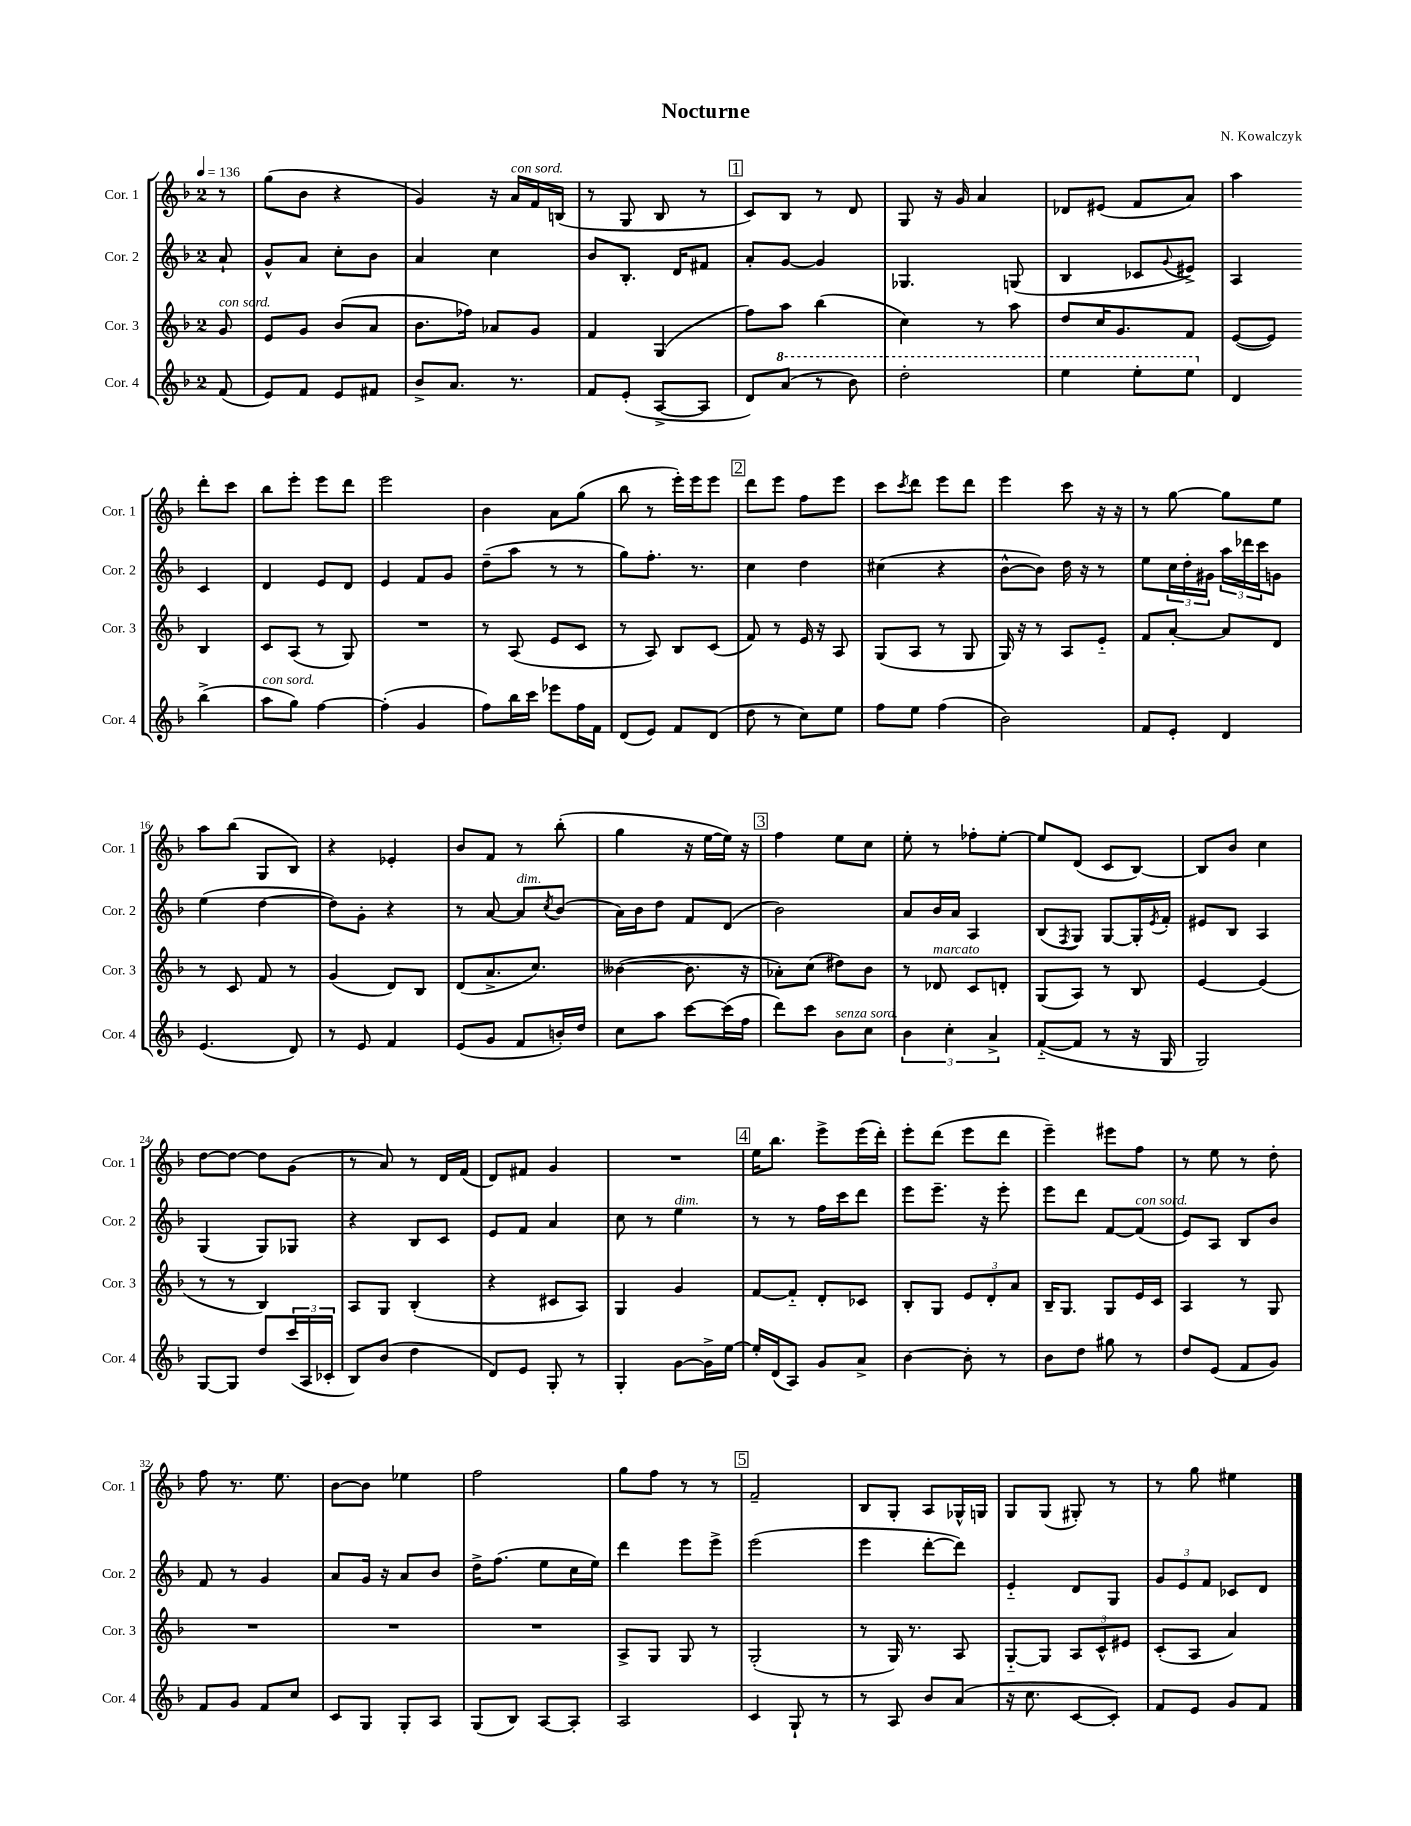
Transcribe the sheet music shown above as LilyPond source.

\header { title = "Nocturne" composer = "N. Kowalczyk" }
<<
\new StaffGroup <<
\new Staff = "s0" \with { instrumentName = "Cor. 1" shortInstrumentName = "Cor. 1" } {
    \clef treble \key f \major \once \override Staff.TimeSignature.style = #'single-digit \time 2/4 \partial 8 \tempo 4 = 136
    r8 |
    g''8( bes'8 r4 |
    g'4) r16 a'16^\markup { \italic "con sord." } f'16 b16( |
    r8 g8 bes8 r8 |
    \mark \markup { \box "1" } c'8) bes8 r8 d'8 |
    g8 r16 g'16 a'4 |
    des'8 eis'8( f'8 a'8) |
    a''4 d'''8-. c'''8 |
    bes''8 e'''8-. e'''8 d'''8 |
    e'''2 |
    bes'4 a'8 g''8( |
    bes''8 r8 e'''16-.) e'''16 e'''8 |
    \mark \markup { \box "2" } d'''8 e'''8 f''8 e'''8 |
    c'''8 \acciaccatura { c'''8 } d'''8 e'''8 d'''8 |
    e'''4 c'''8 r16 r16 |
    r8 g''8~ g''8 e''8 |
    a''8 bes''8( g8 bes8) |
    r4 ees'4-. |
    bes'8 f'8 r8 bes''8-.( |
    g''4 r16 e''16~ e''16) r16 |
    \mark \markup { \box "3" } f''4 e''8 c''8 |
    e''8-. r8 fes''8-. e''8~-. |
    e''8 d'8( c'8 bes8~) |
    bes8 bes'8 c''4 |
    d''8~ d''8~ d''8 g'8( |
    r8 a'8) r8 d'16 f'16( |
    d'8) fis'8 g'4 |
    R2 |
    \mark \markup { \box "4" } e''16 bes''8. e'''8-> e'''16( d'''16-.) |
    e'''8-. d'''8( e'''8 d'''8 |
    e'''4--) eis'''8 f''8 |
    r8 e''8 r8 d''8-. |
    f''8 r8. e''8. |
    bes'8~ bes'8 ees''4 |
    f''2 |
    g''8 f''8 r8 r8 |
    \mark \markup { \box "5" } f'2-- |
    bes8 g8-. a8 ges16-^ g16 |
    g8 g8( gis8-.) r8 |
    r8 g''8 eis''4 \bar "|." |
}
\new Staff = "s1" \with { instrumentName = "Cor. 2" shortInstrumentName = "Cor. 2" } {
    \clef treble \key f \major \once \override Staff.TimeSignature.style = #'single-digit \time 2/4 \partial 8
    a'8-! |
    g'8-^ a'8 c''8-. bes'8 |
    a'4 c''4 |
    bes'8 bes8.-. d'16 fis'8 |
    \mark \markup { \box "1" } a'8-. g'8~ g'4 |
    ges4. g8( |
    bes4 ces'8 \appoggiatura { g'8 } eis'8->) |
    a4 c'4 |
    d'4 e'8 d'8 |
    e'4 f'8 g'8 |
    d''8--( a''8 r8 r8 |
    g''8) f''8.-. r8. |
    \mark \markup { \box "2" } c''4 d''4 |
    cis''4( r4 |
    bes'8~-^ bes'8) d''16 r16 r8 |
    e''8 \tuplet 3/2 { c''16 d''16-. gis'16 } \tuplet 3/2 { a''16 des'''16 c'''16 } g'8 |
    e''4( d''4~ |
    d''8) g'8-. r4 |
    r8 a'8~ a'8^\markup { \italic "dim." } \acciaccatura { c''8 } bes'8( |
    a'16) bes'16 d''8 f'8 d'8( |
    \mark \markup { \box "3" } bes'2) |
    a'8 bes'16 a'16 a4 |
    bes8( \acciaccatura { f8 } g8) g8~ g16-. \acciaccatura { e'8 } f'16-. |
    eis'8 bes8 a4 |
    g4( g8) ges8 |
    r4 bes8 c'8 |
    e'8 f'8 a'4 |
    c''8 r8 e''4^\markup { \italic "dim." } |
    \mark \markup { \box "4" } r8 r8 f''16 c'''16 d'''8 |
    e'''8 e'''8.-- r16 e'''8-. |
    e'''8 d'''8 f'8~ f'8^\markup { \italic "con sord." }( |
    e'8) a8 bes8 bes'8 |
    f'8 r8 g'4 |
    a'8 g'16 r16 a'8 bes'8 |
    d''16-> f''8.( e''8 c''16 e''16) |
    d'''4 e'''8 e'''8-> |
    \mark \markup { \box "5" } e'''2( |
    e'''4 d'''8~-. d'''8) |
    e'4-_ d'8 g8 |
    \tuplet 3/2 { g'8 e'8 f'8 } ces'8 d'8 \bar "|." |
}
\new Staff = "s2" \with { instrumentName = "Cor. 3" shortInstrumentName = "Cor. 3" } {
    \clef treble \key f \major \once \override Staff.TimeSignature.style = #'single-digit \time 2/4 \partial 8
    g'8^\markup { \italic "con sord." } |
    e'8 g'8 bes'8( a'8 |
    bes'8. fes''16) aes'8 g'8 |
    f'4 g4( |
    \mark \markup { \box "1" } f''8) a''8 bes''4( |
    c''4) r8 a''8 |
    d''8 c''16 g'8. f'8 |
    e'8~( e'8) bes4 |
    c'8 a8( r8 g8) |
    R2 |
    r8 a8( e'8 c'8 |
    r8 a8) bes8 c'8( |
    \mark \markup { \box "2" } f'8) r8 e'16 r16 a8 |
    g8( a8 r8 g8 |
    g16) r16 r8 a8 e'8-_ |
    f'8 a'8~-. a'8 d'8 |
    r8 c'8 f'8 r8 |
    g'4( d'8) bes8 |
    d'8( a'8.-> c''8.) |
    beses'4~( beses'8. r16 |
    \mark \markup { \box "3" } aes'8-.) c''8( dis''8) bes'8 |
    r8 des'8^\markup { \italic "marcato" } c'8 d'8-. |
    g8( a8) r8 bes8 |
    e'4~ e'4( |
    r8 r8 bes4) |
    a8 g8 bes4-.( |
    r4 cis'8 a8) |
    g4 g'4 |
    \mark \markup { \box "4" } f'8~ f'8-_ d'8-. ces'8 |
    bes8-. g8 \tuplet 3/2 { e'8 d'8-. a'8 } |
    bes16-- g8. g8 e'16 c'16 |
    a4 r8 g8 |
    R2 |
    R2 |
    R2 |
    a8-> g8 g8 r8 |
    \mark \markup { \box "5" } g2-.( |
    r8 g16) r8. a8 |
    g8~-_ g8 \tuplet 3/2 { a8 c'8-^ eis'8 } |
    c'8-.( a8 a'4) \bar "|." |
}
\new Staff = "s3" \with { instrumentName = "Cor. 4" shortInstrumentName = "Cor. 4" } {
    \clef treble \key f \major \once \override Staff.TimeSignature.style = #'single-digit \time 2/4 \partial 8
    f'8( |
    e'8) f'8 e'8 fis'8 |
    bes'8-> a'8. r8. |
    f'8 e'8-.( a8~-> a8 |
    \mark \markup { \box "1" } d'8) \ottava #1 a''8( r8 bes''8) |
    d'''2-. |
    e'''4 e'''8-. e'''8 \ottava #0 |
    d'4 bes''4->( |
    a''8^\markup { \italic "con sord." } g''8) f''4~ |
    f''4-.( g'4 |
    f''8) bes''16 c'''16 ees'''8 f''16 f'16 |
    d'8( e'8) f'8 d'8( |
    \mark \markup { \box "2" } d''8 r8 c''8) e''8 |
    f''8 e''8 f''4( |
    bes'2) |
    f'8 e'8-. d'4 |
    e'4.( d'8) |
    r8 e'8 f'4 |
    e'8( g'8 f'8 b'16-.) d''16 |
    c''8 a''8 c'''8~ c'''16( f''16 |
    \mark \markup { \box "3" } d'''8) c'''8 bes'8^\markup { \italic "senza sord." } c''8 |
    \tuplet 3/2 { bes'4 c''4-. a'4-> } |
    f'8~-_( f'8 r8 r16 g16 |
    g2) |
    g8~ g8 d''8 \tuplet 3/2 { c'''16( a16 ces'16-. } |
    bes8) bes'8( d''4 |
    d'8) e'8 g8-. r8 |
    g4-. g'8~ g'16-> e''16~ |
    \mark \markup { \box "4" } e''16-. d'16( a8) g'8 a'8-> |
    bes'4~ bes'8-. r8 |
    bes'8 d''8 gis''8 r8 |
    d''8 e'8( f'8 g'8) |
    f'8 g'8 f'8 c''8 |
    c'8 g8 g8-. a8 |
    g8( bes8) a8~ a8-. |
    a2 |
    \mark \markup { \box "5" } c'4 g8-! r8 |
    r8 a8 bes'8 a'8( |
    r16 c''8. c'8~ c'8-.) |
    f'8 e'8 g'8 f'8 \bar "|." |
}
>>
>>
